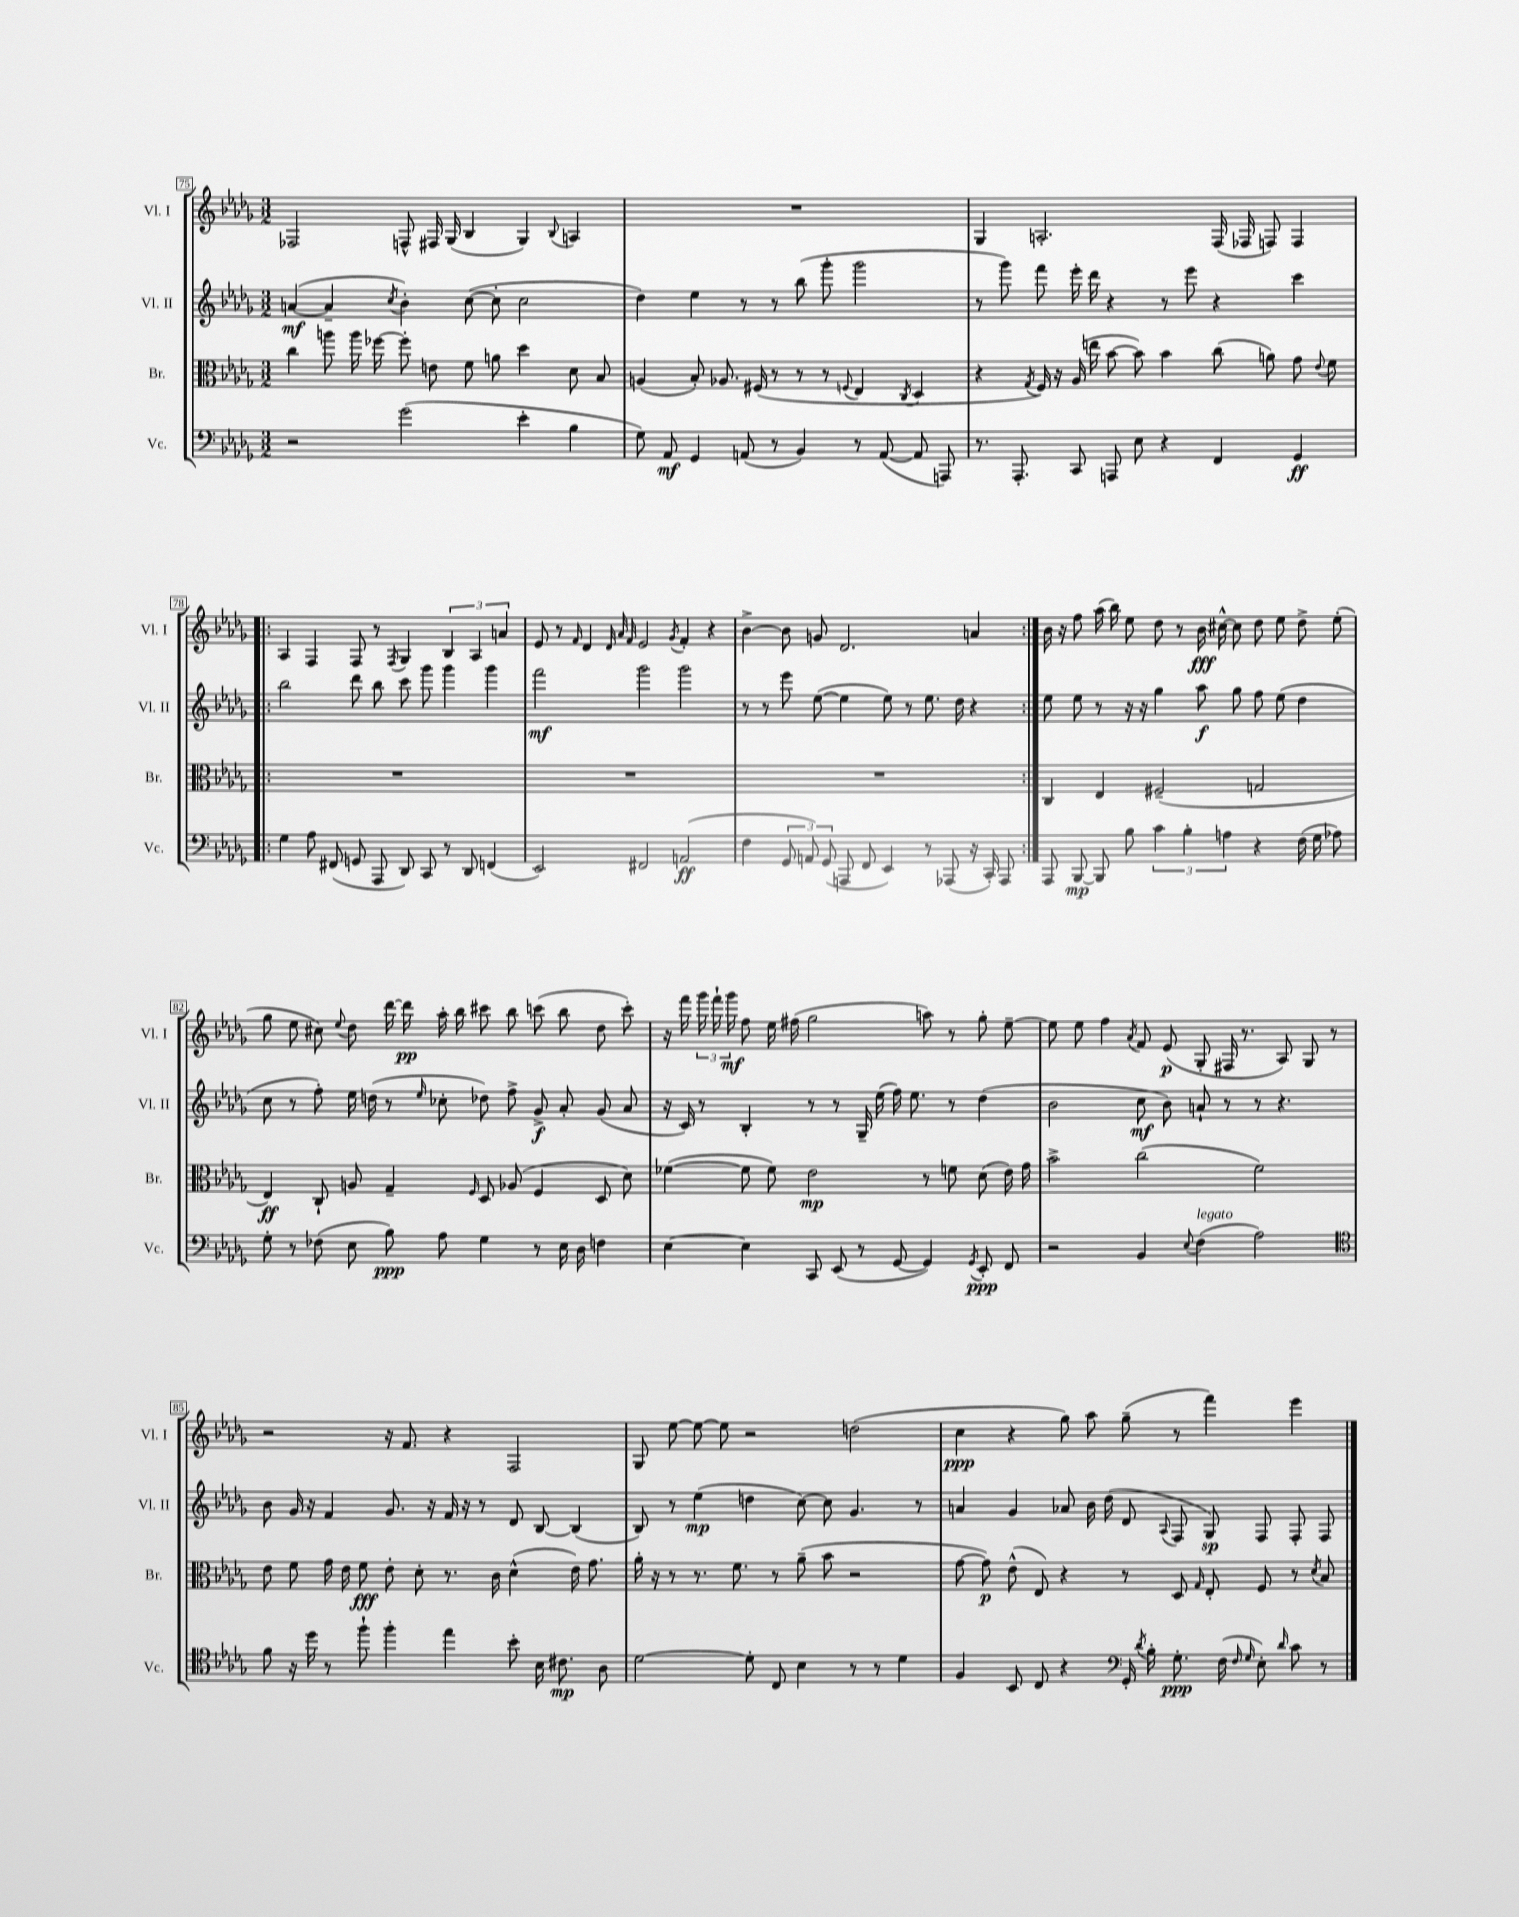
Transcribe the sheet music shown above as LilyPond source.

<<
\new StaffGroup <<
\new Staff = "s0" \with { instrumentName = "Vl. I" shortInstrumentName = "Vl. I" } {
    \clef treble \key des \major \numericTimeSignature \time 3/2
    \autoBeamOff fes2 f8-^ fis16 ges16( bes4 ges4) \appoggiatura { bes8 } a4 |
    R1. |
    ges4 a2.-. f16( fes16 f8) f4 |
    \repeat volta 2 { aes4 f4 f8 r8 \acciaccatura { f8 } ges4 \tuplet 3/2 { bes4 aes4 a'4 } |
    ees'8 r8 \grace { f'16 } des'4 \grace { des'32 aes'32 f'32 } ees'2 \acciaccatura { ges'8 } f'4-. r4 |
    bes'4~-> bes'8 g'8 des'2. a'4 | }
    bes'16 r16 f''8 aes''16( bes''16) ees''8 des''8 r8 bes'16\fff cis''16~-^ cis''8 des''8 ees''8 des''8-> ees''8-.( |
    ges''8 ees''8 cis''8) \appoggiatura { ees''8 } des''8 des'''16~ des'''16\pp aes''16-. bes''16 cis'''8 bes''8 c'''8( bes''8 des''8 c'''8-.) |
    r16 f'''16 \tuplet 3/2 { ges'''16 f'''16-! ges'''16\mf } f''8 ees''16 fis''16( ges''2 a''8) r8 ges''8-. ees''8~-- |
    ees''8 ees''8 f''4 \acciaccatura { aes'8 } f'8 ees'8\p( ges8-. fis16 r8. aes8) ges8 r8 |
    r2 r16 f'8. r4 f2 |
    ges8 ees''8~ ees''8~ ees''8 r2 d''2( |
    c''4\ppp r4 ges''8) aes''8 ges''8--( r8 f'''4) ees'''4 \bar "|." |
}
\new Staff = "s1" \with { instrumentName = "Vl. II" shortInstrumentName = "Vl. II" } {
    \clef treble \key des \major \numericTimeSignature \time 3/2
    \autoBeamOff a'4~\mf( a'4-- \acciaccatura { c''8 } bes'4-.) c''8~( c''8-. c''2 |
    des''4) ees''4 r8 r8 bes''8( ges'''8-. ges'''2 |
    r8 ges'''8) f'''8 ees'''16-. des'''16 r4 r8 ees'''8 r4 c'''4 |
    \repeat volta 2 { bes''2 des'''8 bes''8 c'''8 ges'''8 ges'''4 ges'''4 |
    f'''2\mf ges'''2 ges'''2 |
    r8 r8 ees'''8 ees''8~( ees''4 ees''8) r8 ees''8. des''16 r4 | }
    ees''8 ees''8 r8 r16 r16 ges''4 aes''8\f ges''8 f''8 ees''8( des''4 |
    c''8 r8 f''8-.) ees''16 d''16( r8 \grace { ees''16 } ces''8-. des''8) f''8-> ges'8->\f aes'8-. ges'8( aes'8 |
    r16 c'16) r8 bes4-. r8 r8 ges16-- ees''16( f''16) ees''8. r8 des''4( |
    bes'2 c''8\mf bes'8) a'8-! r8 r8 r4. |
    bes'8 ges'16 r16 f'4 ges'8. r16 f'16 r16 r8 des'8 bes8~ bes4( |
    bes8) r8 ees''4\mp( d''4 c''8~) c''8 ges'4. r8 |
    a'4 ges'4 aes'8 bes'16 des''16( des'8 \appoggiatura { aes8 } f8 ges8\sp) f8 f8-. f8 \bar "|." |
}
\new Staff = "s2" \with { instrumentName = "Br." shortInstrumentName = "Br." } {
    \clef alto \key des \major \numericTimeSignature \time 3/2
    \autoBeamOff c''4 a''8 a''16 fes''16~ fes''8-. e'8 f'8 a'8 des''4 des'8 bes8 |
    a4( bes8-.) aes8. fis16( r8 r8 r8 \appoggiatura { f8 } ees4 \acciaccatura { c8 } des4 |
    r4 \acciaccatura { ges8 } f16) r16 aes16( e''16 bes'8~ bes'8) bes'4 c''8( a'8) ges'8 \appoggiatura { ees'8 } f'8 |
    \repeat volta 2 { R1. |
    R1. |
    R1. | }
    c4 ees4 fis2--( g2 |
    ees4\ff) c8-! a8 ges4-- \grace { f16 } des8 aes8( f4 des8 des'8) |
    fes'4~( fes'8 fes'8) ees'2\mp r8 f'8 des'8( ees'16) ges'16 |
    bes'2-> c''2( f'2) |
    ees'8 f'8 ges'16 ees'16 f'8\fff ees'8-. des'8-. r8. c'16 des'4-^( ees'16) ges'8. |
    aes'16-. r16 r8 r8. f'8. r8 aes'8--( bes'8 r2 |
    ges'8~ ges'8\p) ees'8-^( ees8) r4 r8 des8 \grace { ges16 } ees8-. f8 r8 \acciaccatura { des'8 } bes8 \bar "|." |
}
\new Staff = "s3" \with { instrumentName = "Vc." shortInstrumentName = "Vc." } {
    \clef bass \key des \major \numericTimeSignature \time 3/2
    \autoBeamOff r2 ges'2( ees'4-. bes4 |
    ges8) aes,8\mf ges,4 a,8( r8 bes,4) r8 a,8~( a,8 a,,8) |
    r8. aes,,8.-. c,8 a,,8 ees8 r4 f,4 ges,4\ff |
    \repeat volta 2 { ges4 aes8 fis,8( g,8 aes,,8 des,8) c,8 r8 des,8 f,4( |
    ees,2) fis,2 a,2\ff( |
    f4 \tuplet 3/2 { ges,8 a,8) ges,8( } a,,8 f,8 ees,4) r8 aes,,8( r16 c,16-.) aes,,8 | }
    aes,,8 bes,,8~\mp bes,,8 bes8 \tuplet 3/2 { c'4 bes4-. a4 } r4 f16( ges16 aes8) |
    ges8-. r8 fes8( ees8 bes8\ppp) aes8 ges4 r8 ees16 des16 f4 |
    ees4~ ees4 c,8 ees,8( r8 ges,8~ ges,4) \acciaccatura { ges,8 } ees,8-.\ppp f,8 |
    r2 bes,4 \appoggiatura { ees8 } f4^\markup { \italic "legato" }( aes2) |
    \clef tenor f'8 r16 des''16 r8 f''8-! f''4-. ees''4 bes'8-. bes16 cis'8.\mp aes8 |
    des'2~ des'8-. c8 bes4 r8 r8 des'4 |
    f4 bes,8 c8 r4 \clef bass ges,16-. \acciaccatura { des'8 } bes16-. ges8.-.\ppp f16( \grace { f16 ges16 } ees8-.) \grace { des'16 } c'8 r8 \bar "|." |
}
>>
>>
\layout { \context { \Score currentBarNumber = #75 \override BarNumber.stencil = #(make-stencil-boxer 0.1 0.3 ly:text-interface::print) } }
